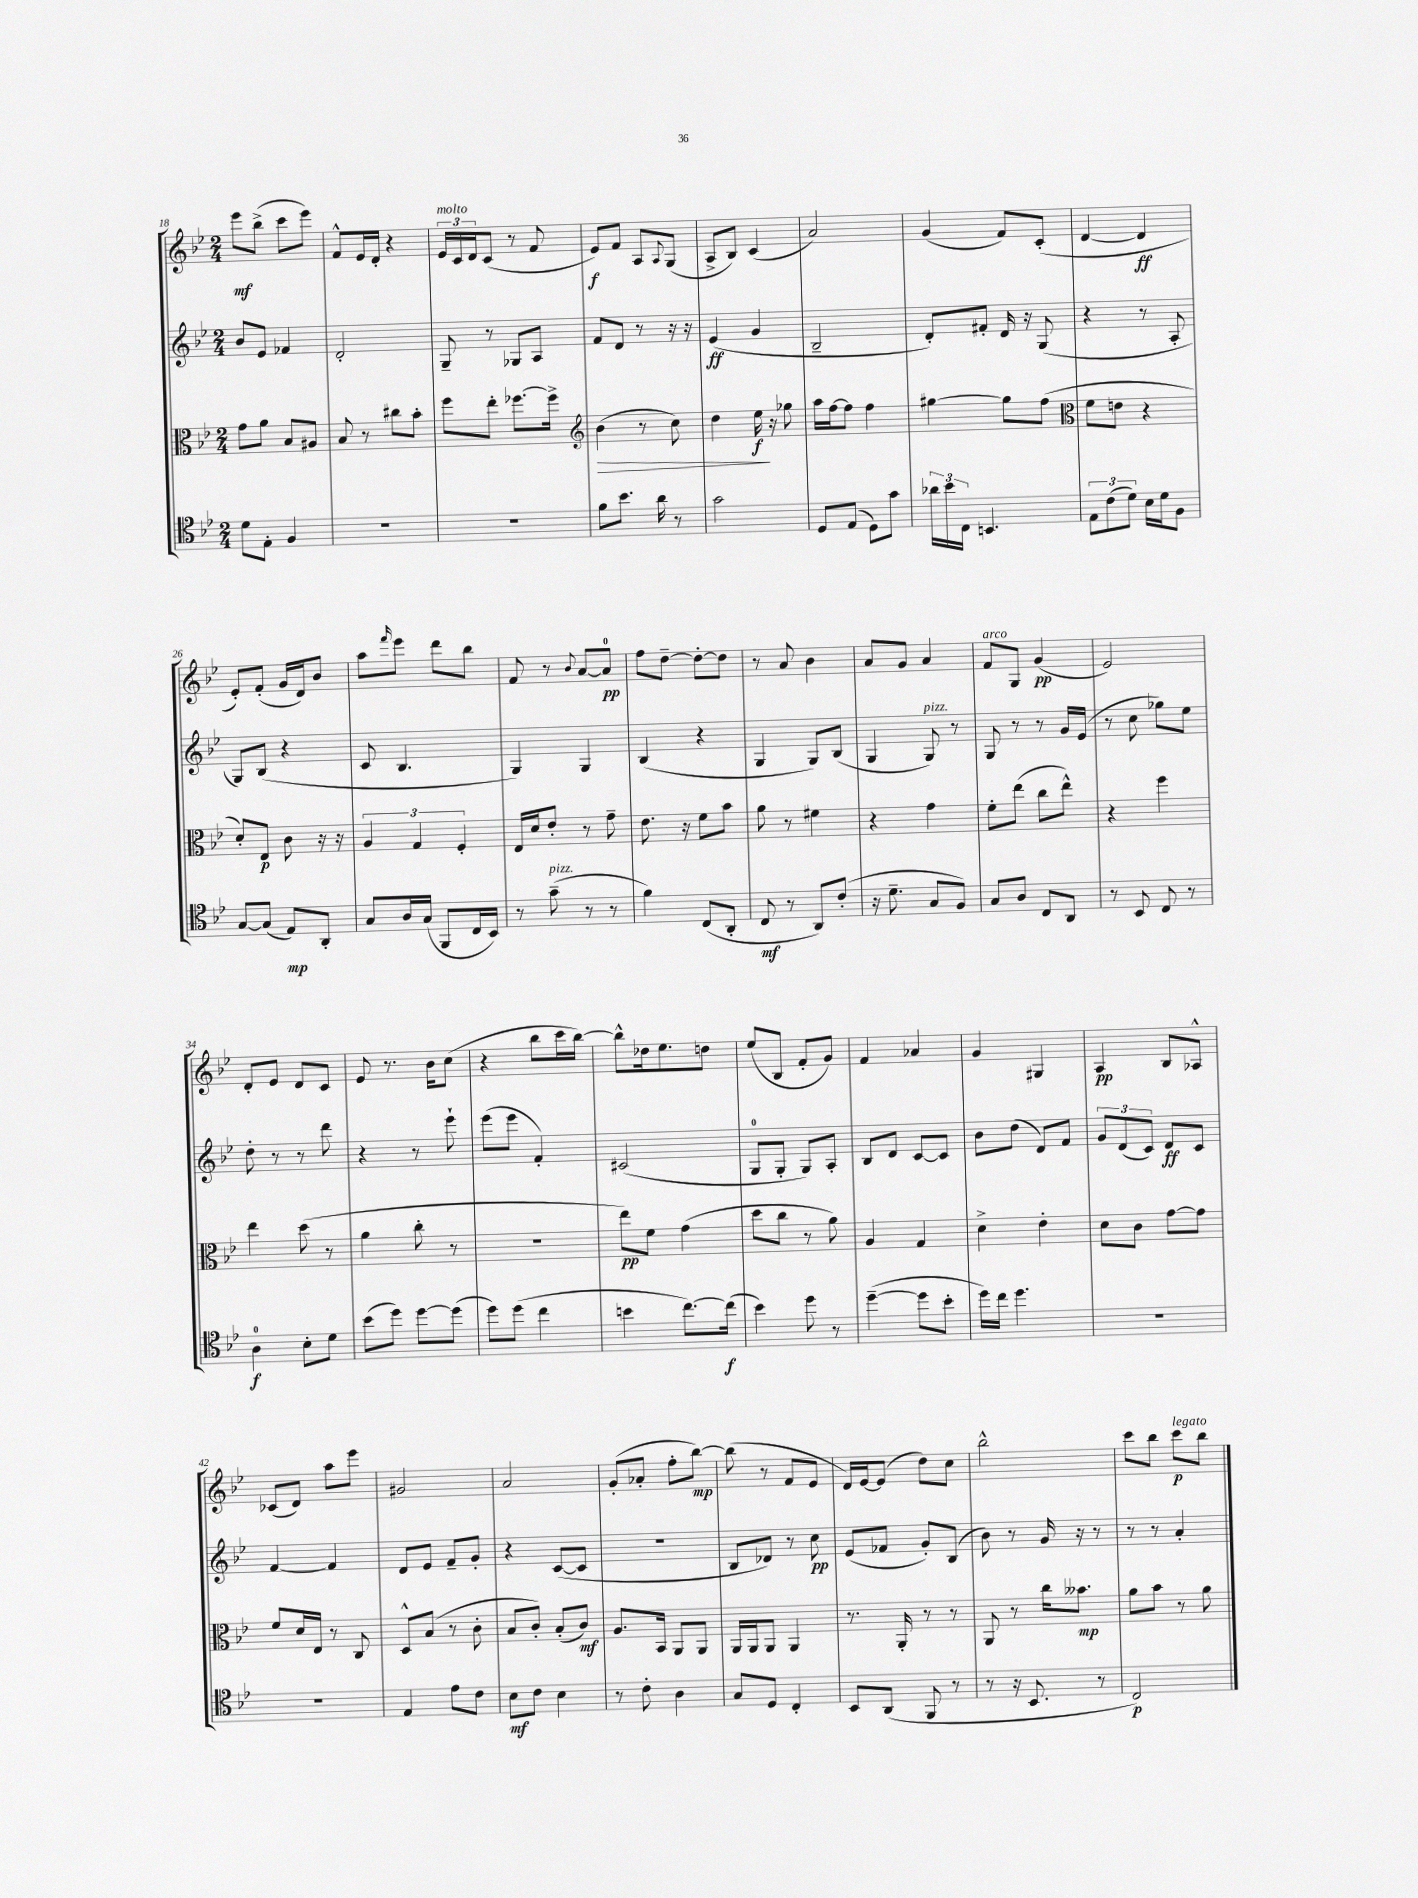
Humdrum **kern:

**kern	**kern	**kern	**kern
*staff4	*staff3	*staff2	*staff1
*clefC4	*clefC3	*clefG2	*clefG2
*k[b-e-]	*k[b-e-]	*k[b-e-]	*k[b-e-]
*M2/4	*M2/4	*M2/4	*M2/4
8d\L	8g\L	8b-/L	8eee-\L
8E-'\J	8a\J	8e-/J	(8bb-^\J
4F/	8B-/L	4f-/	8ccc\L
.	8A#/J	.	8eee-\J)
=	=	=	=
2r	8B-/	2d'/	8f^^/L
.	8r	.	16e-/L
.	.	.	16d'/JJ
.	8cc#\L	.	4r
.	8b-'\J	.	.
=	=	=	=
2r	8ff\L	8G~/	24e-/LL
.	.	.	24c/
.	.	.	24d/J
.	8ee-'\J	8r	(8c/J
.	[8.ff-\L	8G-/L	8r
.	.	8A/J	8f/
.	16ff-^\]Jk	.	.
=	=	=	=
*	*clefG2	*	*
8f\L	(4b-\	8f/L	8e-/L)
8.b-\J	.	8d/J	8f/J
.	8r	8r	8A/L
16a\	.	.	.
.	.	.	8qqA/
8r	8cc\)	16r	(8G/J
.	.	16r	.
=	=	=	=
2g\	4dd\	(4e-/	8A^/L
.	.	.	8B-/J)
.	16ee-\	4g/	(4c/
.	16r	.	.
.	8gg-\	.	.
=	=	=	=
8D/L	16aa\LL	2B-~/	2a/)
.	[16ff\J	.	.
(8E-/J	8ff\]J	.	.
8D\L)	4ff\	.	.
8g\J	.	.	.
=	=	=	=
24a-\LL	[4gg#\	8d'/L)	(4g/
24b-\	.	.	.
24C\JJ	.	.	.
4.BB/	.	8f#'/J	.
.	8gg#\]L	16d/	8f/L)
.	.	16r	.
.	(8ff\J	(8G/	(8c'/J
=	=	=	=
*	*clefC3	*	*
12E-\L	8f\L	4r	[4d/
(12c\	.	.	.
.	8e\J	.	.
12d\J)	.	.	.
16B-\LL	4r	8r	4d/]
16d\J	.	.	.
8F\J	.	8A'/	.
=	=	=	=
[8G/L	8d'/L)	8G/L)	8e-'/L)
(8G/]J	8E-/J	(8B-/J	(8f'/J
8E-/L)	8c\	4r	16g/LL
.	.	.	16d/J)
8AA'/J	16r	.	8b-/J
.	16r	.	.
=	=	=	=
8G/L	6A/	8c/	8aa\L
.	.	.	16qqfff/
16A/L	.	4.B-/	8eee-\J
.	6G/	.	.
(16G/JJ	.	.	.
8FF/L	.	.	8ddd\L
.	6F'/	.	.
16C/L	.	.	8bb-\J
16BB-/JJ)	.	.	.
=	=	=	=
8r	16E-/LL	4G/)	8f/
.	16d/J	.	.
(8g~\	8e-'/J	.	8r
.	.	.	8qqb-/
8r	8r	4G/	[8a/L
8r	8g~\	.	8a/]J
=	=	=	=
4f\)	8.e-\	(4B-/	8ff\L
.	.	.	[8dd~\J
.	16r	.	.
(8C/L	8f\L	4r	8dd'\_L
8AA'/J	8b-\J	.	8dd\]J
=	=	=	=
8C/	8a\	4G/	8r
8r	8r	.	8a/
8AA/L)	4f#\	8G/L)	4b-\
(8c'/J	.	(8B-/J	.
=	=	=	=
16r	4r	4G/	8a/L
8.d~\	.	.	.
.	.	.	8g/J
8G/L	4g\	8G/)	4a/
8F/J)	.	8r	.
=	=	=	=
8G/L	8f'\L	8G/	8f/L
8A/J	(8ee-\J	8r	8G/J
8C/L	8cc\L	8r	(4g/
8AA/J	8ee-^^\J)	16g/LL	.
.	.	(16e-/JJ	.
=	=	=	=
8r	4r	8r	2e-/)
8BB-/	.	8cc\	.
8C/	4ff\	8gg-\L)	.
8r	.	8ee-\J	.
=	=	=	=
4A\	4ee-\	8dd'\	8d'/L
.	.	8r	8e-/J
8B-'\L	(8dd\	8r	8d/L
8d\J	8r	8ddd\	8c/J
=	=	=	=
(8b-\L	4a\	4r	8e-/
8dd\J)	.	.	8.r
[8dd\L	8cc'\	8r	.
.	.	.	16b-\LK
(8dd\]J	8r	8eee-`\	(8cc\J
=	=	=	=
8dd\L)	2r	(8eee-\L	4r
(8dd\J	.	8eee-\J	.
4cc\	.	4f'/)	8bb-\L
.	.	.	16ccc\L
.	.	.	[16bb-\JJ)
=	=	=	=
4b\	8ee-\L)	(2c#/	8bb-^^\]L
.	8f\J	.	16dd-\k
.	.	.	8.ee-\
[8.cc\L)	(4g\	.	.
.	.	.	8dd\J
(16cc\]Jk	.	.	.
=	=	=	=
4b-\)	8dd\L	8G/L	(8ee-/L
.	8cc\J	8G'/J	8B-/J
8dd\	8r	8G/L)	8f'/L
8r	8a\)	8A'/J	8g/J)
=	=	=	=
([4dd~\	4A/	8B-/L	4f/
.	.	8d/J	.
8dd\]L	4G/	[8c/L	4a-/
8b-'\J	.	8c/]J	.
=	=	=	=
16dd\LL)	4d^\	8b-\L	4g/
16cc\JJ	.	.	.
4.dd\	.	(8dd\J	.
.	4e-'\	8d/L)	4G#/
.	.	8f/J	.
=	=	=	=
2r	8d\L	12g/L	4A/
.	.	(12d/	.
.	8c\J	.	.
.	.	12c/J)	.
.	[8g\L	8d/L	8B-/L
.	8g\]J	8c/J	8A-^^/J
=	=	=	=
2r	8f/L	[4f/	(8c-/L
.	16d/L	.	8d/J)
.	16E-/JJ	.	.
.	8r	4f/]	8aa\L
.	8C/	.	8eee-\J
=	=	=	=
4E-/	8D^^/L	8d/L	2g#/
.	(8B-/J	8e-/J	.
8e-\L	8r	8f~/L	.
8c\J	8c'\	8g'/J	.
=	=	=	=
8B-\L	8B-/L	4r	2a/
8c\J	8c'/J)	.	.
4B-\	(8B-'/L	([8c/L	.
.	8c/J)	8c/]J	.
=	=	=	=
8r	8.A/L	2r	(8g'/L
8c'\	.	.	8a-'/J
.	16BB-/Jk	.	.
4A\	8AA/L	.	8ff'\L
.	8AA/J	.	[8bb-\J)
=	=	=	=
8G/L	16AA/LL	8B-/L	(8bb-\]
.	16AA/J	.	.
8D/J	8AA/J	8d-/J)	8r
4C'/	4AA/	8r	8f/L
.	.	8cc\	8e-/J
=	=	=	=
8BB-/L	8.r	(8e-/L	16d/LL)
.	.	.	[16e-/J
(8AA/J	.	8f-/J	(8e-/]J
.	16AA'/	.	.
8FF/	8r	8g'/L)	8dd\L)
8r	8r	(8B-/J	8cc\J
=	=	=	=
8r	8AA/	8b-\)	2bb-^^\
16r	8r	8r	.
8.BB-/	.	.	.
.	16cc\LK	16g/	.
.	8.b--\J	16r	.
8r	.	8r	.
=	=	=	=
2C/)	8a\L	8r	8ccc\L
.	8b-\J	8r	8bb-\J
.	8r	4a'/	8ccc\L
.	8a\	.	8bb-\J
==	==	==	==
*-	*-	*-	*-
